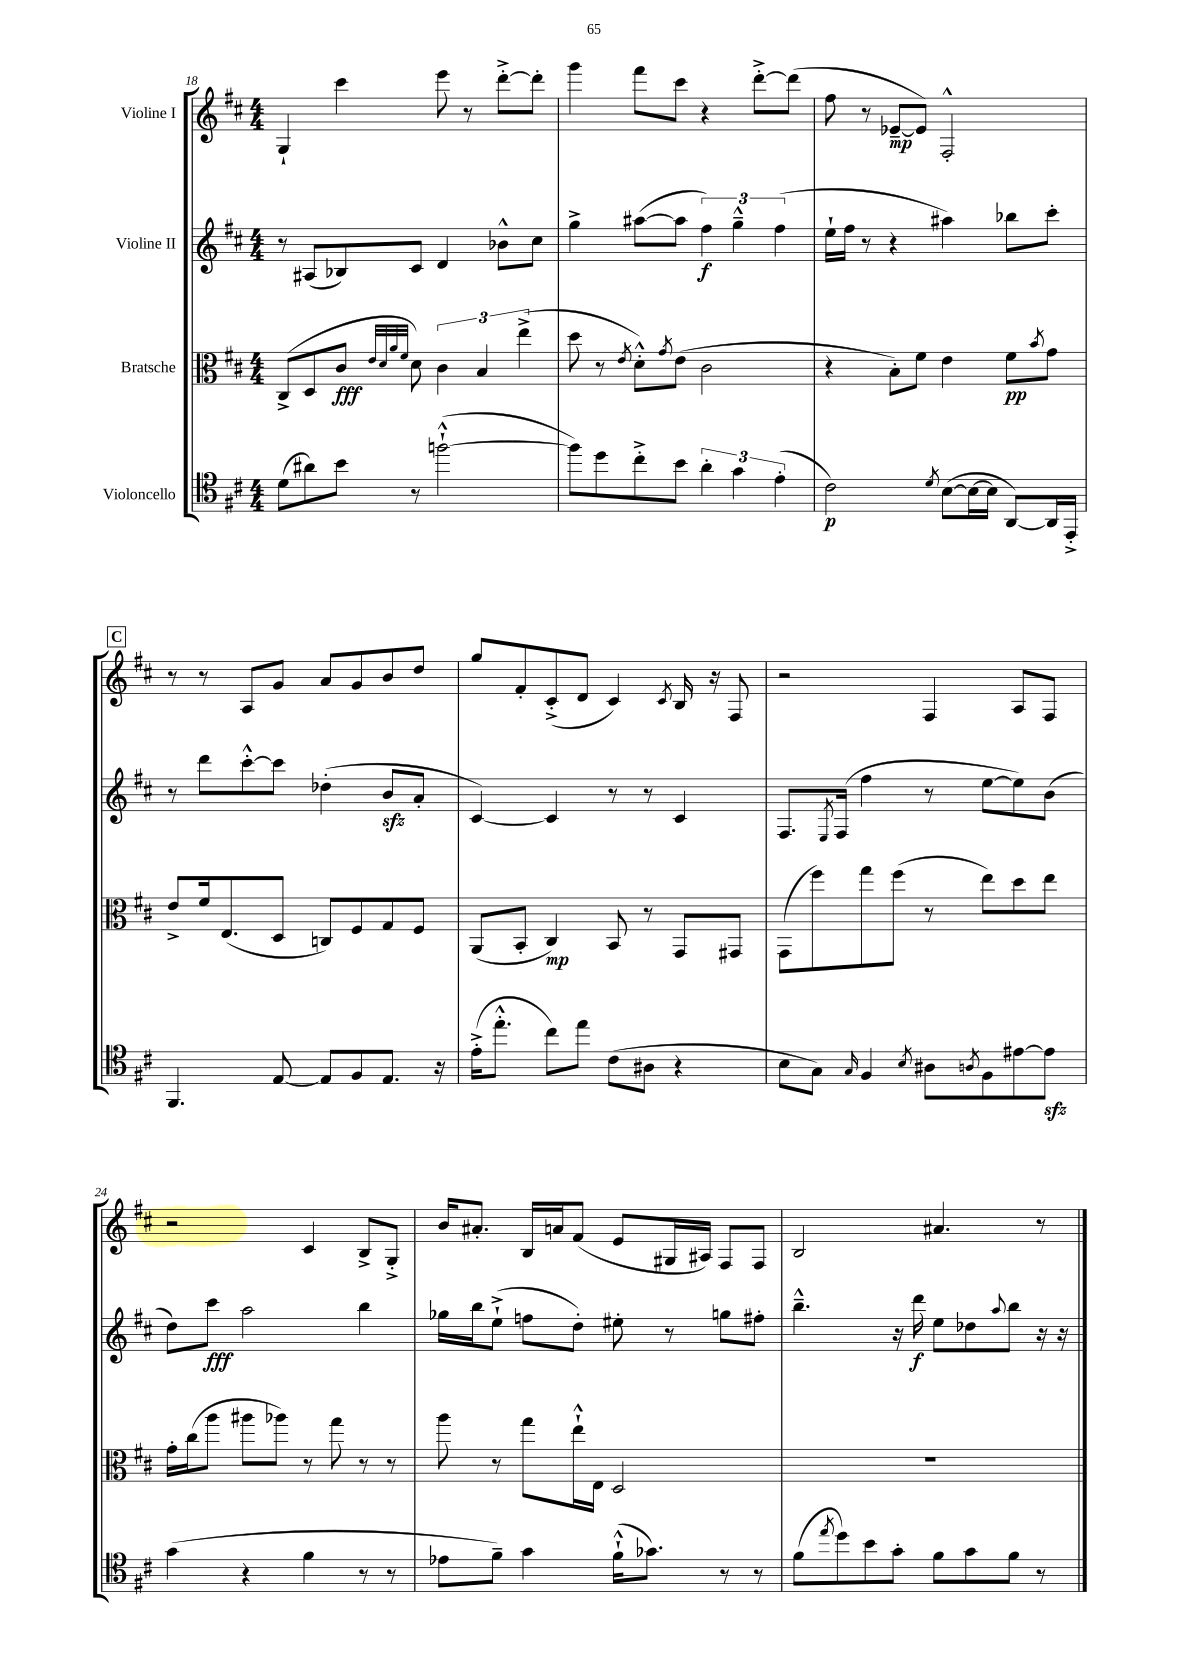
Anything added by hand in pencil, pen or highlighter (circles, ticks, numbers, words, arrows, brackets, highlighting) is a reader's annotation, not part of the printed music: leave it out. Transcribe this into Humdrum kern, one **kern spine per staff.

**kern	**dynam	**kern	**dynam	**kern	**dynam	**kern	**dynam
*part4	*part4	*part3	*part3	*part2	*part2	*part1	*part1
*staff4	*staff4	*staff3	*staff3	*staff2	*staff2	*staff1	*staff1
*I"Violoncello	*	*I"Bratsche	*	*I"Violine II	*	*I"Violine I	*
*clefC4	*	*clefC3	*	*clefG2	*	*clefG2	*
*k[f#c#]	*	*k[f#c#]	*	*k[f#c#]	*	*k[f#c#]	*
*M4/4	*	*M4/4	*	*M4/4	*	*M4/4	*
=18	=18	=18	=18	=18	=18	=18	=18
(8d\L	.	(8C#^/L	.	8r	.	4G`/	.
8a#X\)	.	8D/	.	(8A#X/L	.	.	.
8b\J	.	8c#/J	fff	8B-X/)	.	4ccc#\	.
.	.	32qqe/LLL	.	.	.	.	.
.	.	32qqd/	.	.	.	.	.
.	.	32qqa/	.	.	.	.	.
.	.	32qqf#/JJJ	.	.	.	.	.
8r	.	8d\)	.	8c#/J	.	.	.
([2ffn`^^\	.	6c#\	.	4d/	.	8eee\	.
.	.	.	.	.	.	8r	.
.	.	6B/	.	.	.	.	.
.	.	.	.	8b-X^^\L	.	[8ddd'^\L	.
.	.	(6ee^\	.	.	.	.	.
.	.	.	.	8cc#\J	.	8ddd'\J]	.
=19	=19	=19	=19	=19	=19	=19	=19
8ff\L])	.	8dd\	.	4gg^\	.	4ggg\	.
8dd\	.	8r	.	.	.	.	.
.	.	8qe/	.	.	.	.	.
8cc#'^\	.	8d'^^\L)	.	([8aa#X\L	.	8fff#\L	.
.	.	8qg/	.	.	.	.	.
8b\J	.	(8e\J	.	8aa#\J]	.	8ccc#\J	.
6a'\	.	2c#\	.	6ff#\)	f	4r	.
6g\	.	.	.	6gg~^^\	.	.	.
.	.	.	.	.	.	[8ddd'^\L	.
(6e'\	.	.	.	(6ff#\	.	.	.
.	.	.	.	.	.	(8ddd\J]	.
=20	=20	=20	=20	=20	=20	=20	=20
2c#\)	p	4r	.	16ee`\LL	.	8ff#\	.
.	.	.	.	16ff#\JJ	.	.	.
.	.	.	.	8r	.	8r	.
.	.	8B'\L)	.	4r	.	[8e-X~/L	mp
.	.	8f#\J	.	.	.	8e-/J])	.
8qd/	.	.	.	.	.	.	.
([8B\L	.	4e\	.	4aa#X\)	.	2F#'^^/	.
16B\L_	.	.	.	.	.	.	.
16B\JJ]	.	.	.	.	.	.	.
[8AA/L)	.	8f#\L	pp	8bb-X\L	.	.	.
.	.	8qb/	.	.	.	.	.
16AA/L]	.	8g\J	.	8ccc#'\J	.	.	.
16EE'^/JJ	.	.	.	.	.	.	.
!!LO:LB:g=z
!!LO:REH:place=s1:t=C
=21	=21	=21	=21	=21	=21	=21	=21
4.FF#/	.	8e^/L	.	8r	.	8r	.
.	.	16f#/k	.	8ddd\L	.	8r	.
.	.	(8.E/	.	.	.	.	.
.	.	.	.	[8ccc#'^^\	.	8A/L	.
[8E/	.	8D/J	.	8ccc#\J]	.	8g/J	.
8E/L]	.	8Cn/L)	.	(4dd-X'\	.	8a/L	.
8F#/	.	8F#/	.	.	.	8g/	.
8.E/J	.	8G/	.	8bzz/L	.	8b/	.
.	.	8F#/J	.	8a'/J	.	8dd/J	.
16r	.	.	.	.	.	.	.
=22	=22	=22	=22	=22	=22	=22	=22
(16e'^\KL	.	(8AA/L	.	[4c#/)	.	8gg/L	.
8.ee'^^\J	.	.	.	.	.	.	.
.	.	8BB'/J	.	.	.	8f#'/	.
8cc#\L)	.	4C#/)	mp	4c#/]	.	(8c#'^/	.
8ee\J	.	.	.	.	.	8d/J	.
(8c#\L	.	8BB/	.	8r	.	4c#/)	.
8A#X\J	.	8r	.	8r	.	.	.
.	.	.	.	.	.	8qc#/	.
4r	.	8GG/L	.	4c#/	.	16B/	.
.	.	.	.	.	.	16r	.
.	.	8GG#X/J	.	.	.	8F#/	.
=23	=23	=23	=23	=23	=23	=23	=23
8B\L	.	(8GG\L	.	8.F#/L	.	2r	.
8G\J)	.	8ff#\)	.	.	.	.	.
.	.	.	.	8qE/	.	.	.
.	.	.	.	(16F#/Jk	.	.	.
16qqG/	.	.	.	.	.	.	.
4F#/	.	8gg\	.	4ff#\	.	.	.
.	.	(8ff#\J	.	.	.	.	.
8qB/	.	.	.	.	.	.	.
8A#X\L	.	8r	.	8r	.	4F#/	.
8qAn/	.	.	.	.	.	.	.
8F#\	.	8ee\L)	.	[8ee\L	.	.	.
[8e#X\	.	8dd\	.	8ee\])	.	8A/L	.
8e#zz\J]	.	8ee\J	.	(8b\J	.	8F#/J	.
!!LO:LB:g=z
=24	=24	=24	=24	=24	=24	=24	=24
(4g\	.	16g'\LL	.	8dd\L)	.	2r	.
.	.	(16cc#\J	.	.	.	.	.
.	.	8aa\J	.	8ccc#\J	fff	.	.
4r	.	8aa#X\L	.	2aa\	.	.	.
.	.	8aa-X\J)	.	.	.	.	.
4f#\	.	8r	.	.	.	4c#/	.
.	.	8gg\	.	.	.	.	.
8r	.	8r	.	4bb\	.	8B^/L	.
8r	.	8r	.	.	.	8G'^/J	.
=25	=25	=25	=25	=25	=25	=25	=25
8e-X\L	.	8aa\	.	16gg-X\LL	.	16b/KL	.
.	.	.	.	16bb\J	.	8.a#X'/J	.
8f#~\J)	.	8r	.	(8ee`^\J	.	.	.
4g\	.	8gg\L	.	8ffn\L	.	16B/LL	.
.	.	.	.	.	.	16an/J	.
.	.	16ee`^^\L	.	8dd'\J)	.	(8f#/J	.
.	.	16E\JJ	.	.	.	.	.
(16f#`^^\KL	.	2D/	.	8ee#X'\	.	8e/L	.
8.g-X\J)	.	.	.	.	.	.	.
.	.	.	.	8r	.	16G#X/L	.
.	.	.	.	.	.	16A#X/JJ)	.
8r	.	.	.	8ggn\L	.	8F#/L	.
8r	.	.	.	8ff#X'\J	.	8F#/J	.
=26	=26	=26	=26	=26	=26	=26	=26
(8f#\L	.	1r	.	4.bb~^^\	.	2B/	.
8qee/	.	.	.	.	.	.	.
8dd\)	.	.	.	.	.	.	.
8b\	.	.	.	.	.	.	.
8g'\J	.	.	.	16r	.	.	.
.	.	.	.	16ddd\	f	.	.
8f#\L	.	.	.	8ee\L	.	4.a#X/	.
8g\	.	.	.	8dd-X\	.	.	.
.	.	.	.	8qqaa/	.	.	.
8f#\J	.	.	.	8bb\J	.	.	.
8r	.	.	.	16r	.	8r	.
.	.	.	.	16r	.	.	.
==	==	==	==	==	==	==	==
*-	*-	*-	*-	*-	*-	*-	*-
